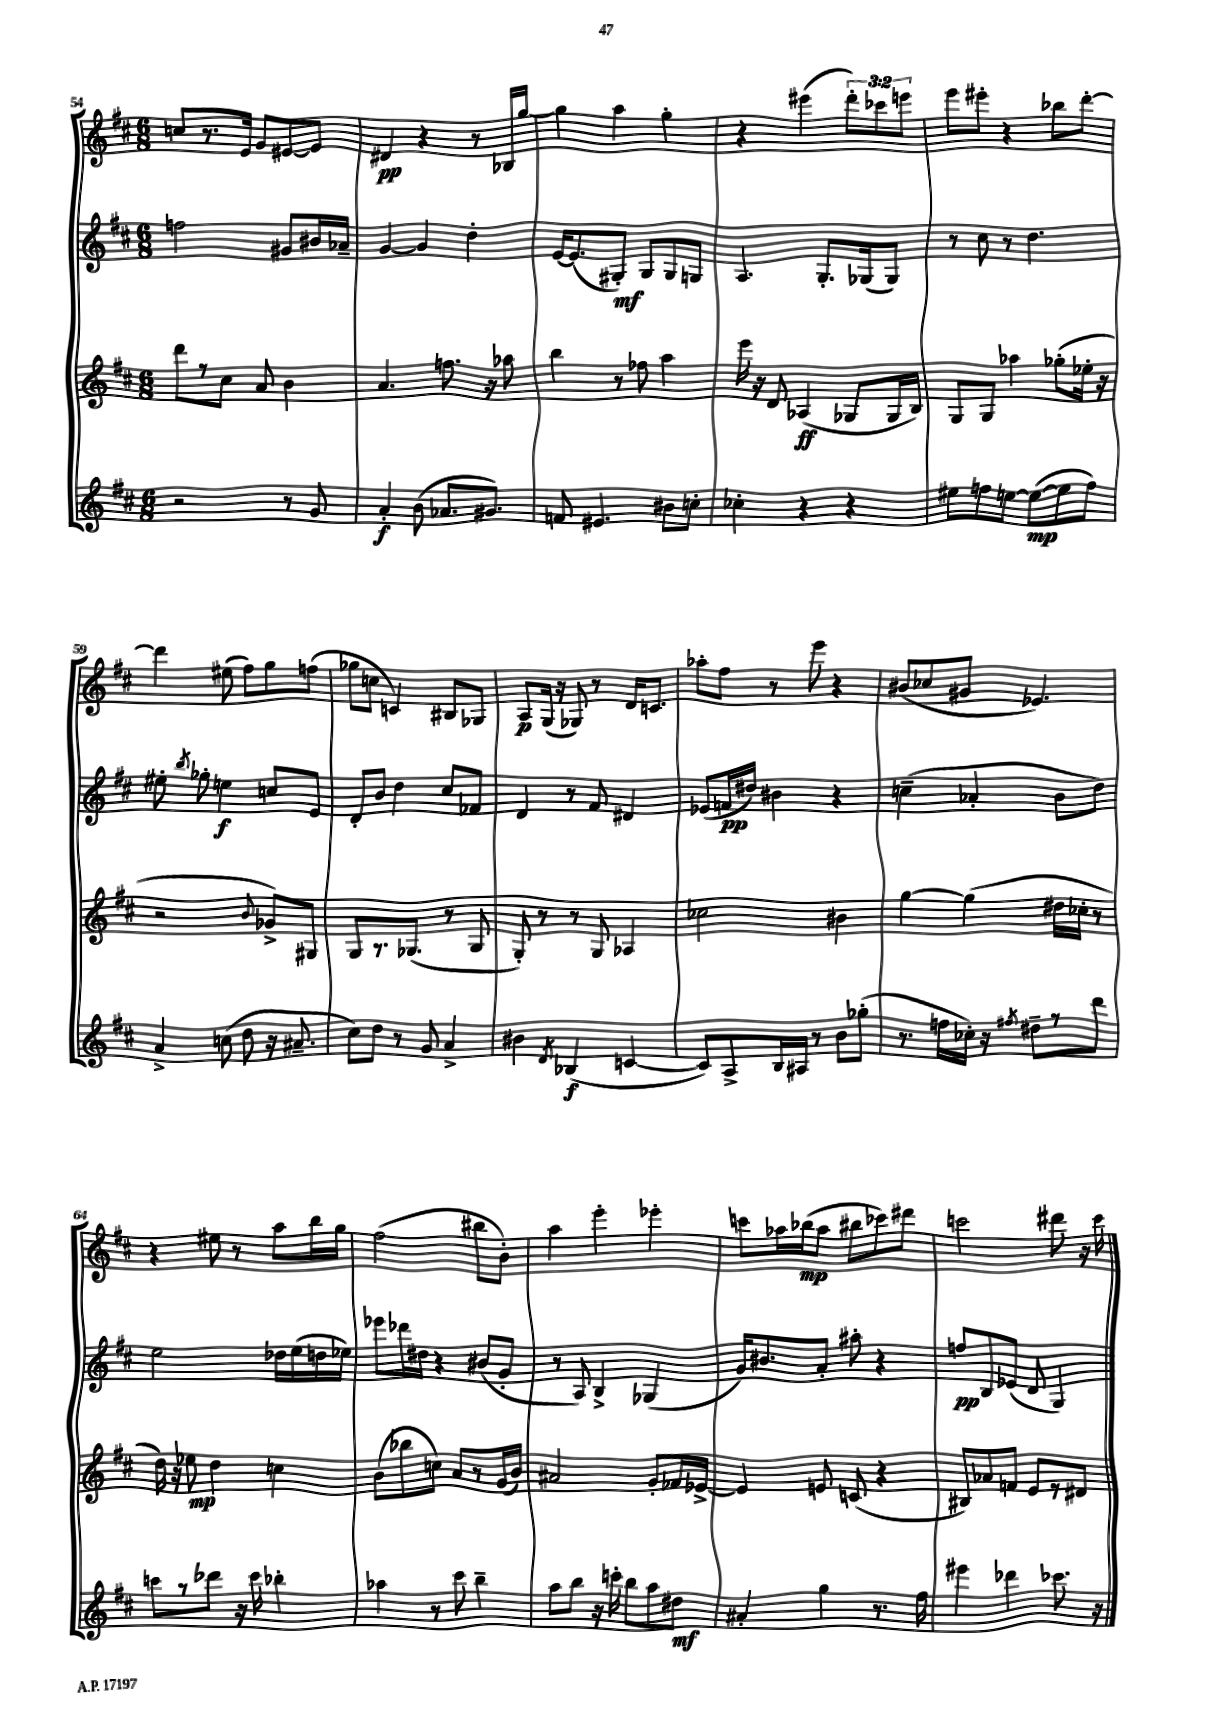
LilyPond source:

<<
\new StaffGroup <<
\new Staff = "s0" {
    \clef treble \key d \major \numericTimeSignature \time 6/8 \override Staff.TupletNumber.text = #tuplet-number::calc-fraction-text
    \autoBeamOff c''8[ r8. e'16] g'8[ eis'8~ eis'8] |
    dis'4\pp r4 r8 bes16[ g''16]~ |
    g''4 a''4 g''4-. |
    r4 eis'''4( \tuplet 3/2 { d'''8[-.) ces'''8 e'''8] } |
    e'''8[ eis'''8]-. r4 bes''8[ d'''8]~-. |
    d'''4 eis''8( fis''8[) g''8 f''8]( |
    ges''8[ c''8] c'4) bis8[ ges8] |
    a8[\p g16]( r16 ges8) r8 d'16[ c'8.] |
    aes''8[-. fis''8] r8 e'''8 r4 |
    bis'8[( ces''8 gis'8] ees'4.) |
    r4 eis''8 r8 a''8[ b''16 g''16] |
    fis''2( bis''8[ b'8]-.) |
    a''4 e'''4-. ees'''4-. |
    c'''8[ aes''16 bes''16\mp( aes''8] bis''8[ ces'''8) dis'''8] |
    c'''2 dis'''8 r16 c'''16 \bar "|." |
}
\new Staff = "s1" {
    \clef treble \key d \major \numericTimeSignature \time 6/8
    \autoBeamOff f''2 gis'8[ bis'16 aes'16]-- |
    g'4~ g'4 d''4-. |
    e'16[~ e'8.( gis8]-.\mf) gis8[ gis8 g8] |
    a4. g8.[-. ges16( ges8]) |
    r8 cis''8 r8 d''4. |
    eis''8-. \acciaccatura { b''8 } ges''8-. e''4\f c''8[ e'8] |
    d'8[-. b'8] d''4 cis''8[ fes'8] |
    d'4 r8 fis'8 dis'4 |
    ees'8[( f'16\pp dis''16]) bis'4 r4 |
    c''4--( aes'4-. b'8[ d''8]) |
    e''2 des''16[ e''16( d''16 ees''16]) |
    ees'''8[ des'''16 dis''16] r4 bis'8[( g'8]-. |
    r8 a8) b4-> ges4( |
    g'16[) bis'8. a'8]-. ais''8-. r4 |
    f''8[\pp b8 ees'8]( d'8 g4) \bar "|." |
}
\new Staff = "s2" {
    \clef treble \key d \major \numericTimeSignature \time 6/8
    \autoBeamOff d'''8[ r8 cis''8] a'8 b'4 |
    a'4. f''8. r16 aes''8 |
    b''4 r8 fes''8 a''4 |
    e'''16 r16 d'8 aes4\ff( ges8[ ges16 b16]) |
    g8[ g8] aes''4 ges''8[-.( ees''16]-. r16 |
    r2 \appoggiatura { b'8 } ges'8[->) gis8] |
    g8[ r8. ges8.]( r8 ges8 |
    g8-.) r8 r8 g8 aes4 |
    ces''2 bis'4 |
    g''4~ g''4( dis''16[ ces''16]-. r8 |
    d''16) r16 ees''8\mp d''4 c''4 |
    b'8[( bes''8 c''8]) a'8[ r8 g'16( b'16]) |
    ais'2 g'8[-. fes'16 ees'16]~-> |
    ees'4 e'8 c'8( r4 |
    bis8[) aes'8 f'8] e'8[ r8 dis'8] \bar "|." |
}
\new Staff = "s3" {
    \clef treble \key d \major \numericTimeSignature \time 6/8
    \autoBeamOff r2 r8 g'8 |
    a'4-.\f b'8( aes'8.[ gis'8.]) |
    f'8 eis'4. bis'8[ c''8]-. |
    ces''4-. r4 r4 |
    eis''8[ f''8 e''8]~ e''8[~\mp( e''8 f''8]) |
    a'4-> c''8( d''8 r16 ais'8.-- |
    cis''8[) d''8] r8 g'8 a'4-> |
    bis'4 \acciaccatura { d'8 } bes4\f( c'4~ |
    c'8[) a8-> b16 ais16] r8 b'8[ ges''8]-.( |
    r8. f''16[ ces''16]-.) r16 \acciaccatura { fis''8 } dis''8[-- r8 d'''8] |
    c'''8[ r8 des'''8] r16 c'''16 bes''4-. |
    aes''4 r8 cis'''8 b''4-- |
    a''8[ b''8] r16 c'''16-. b''8[ a''8 dis''8]\mf |
    ais'4-. g''4 r8. fis''16 |
    eis'''4 des'''4 ces'''8. r16 \bar "|." |
}
>>
>>
\layout { \context { \Score currentBarNumber = #54 } }
